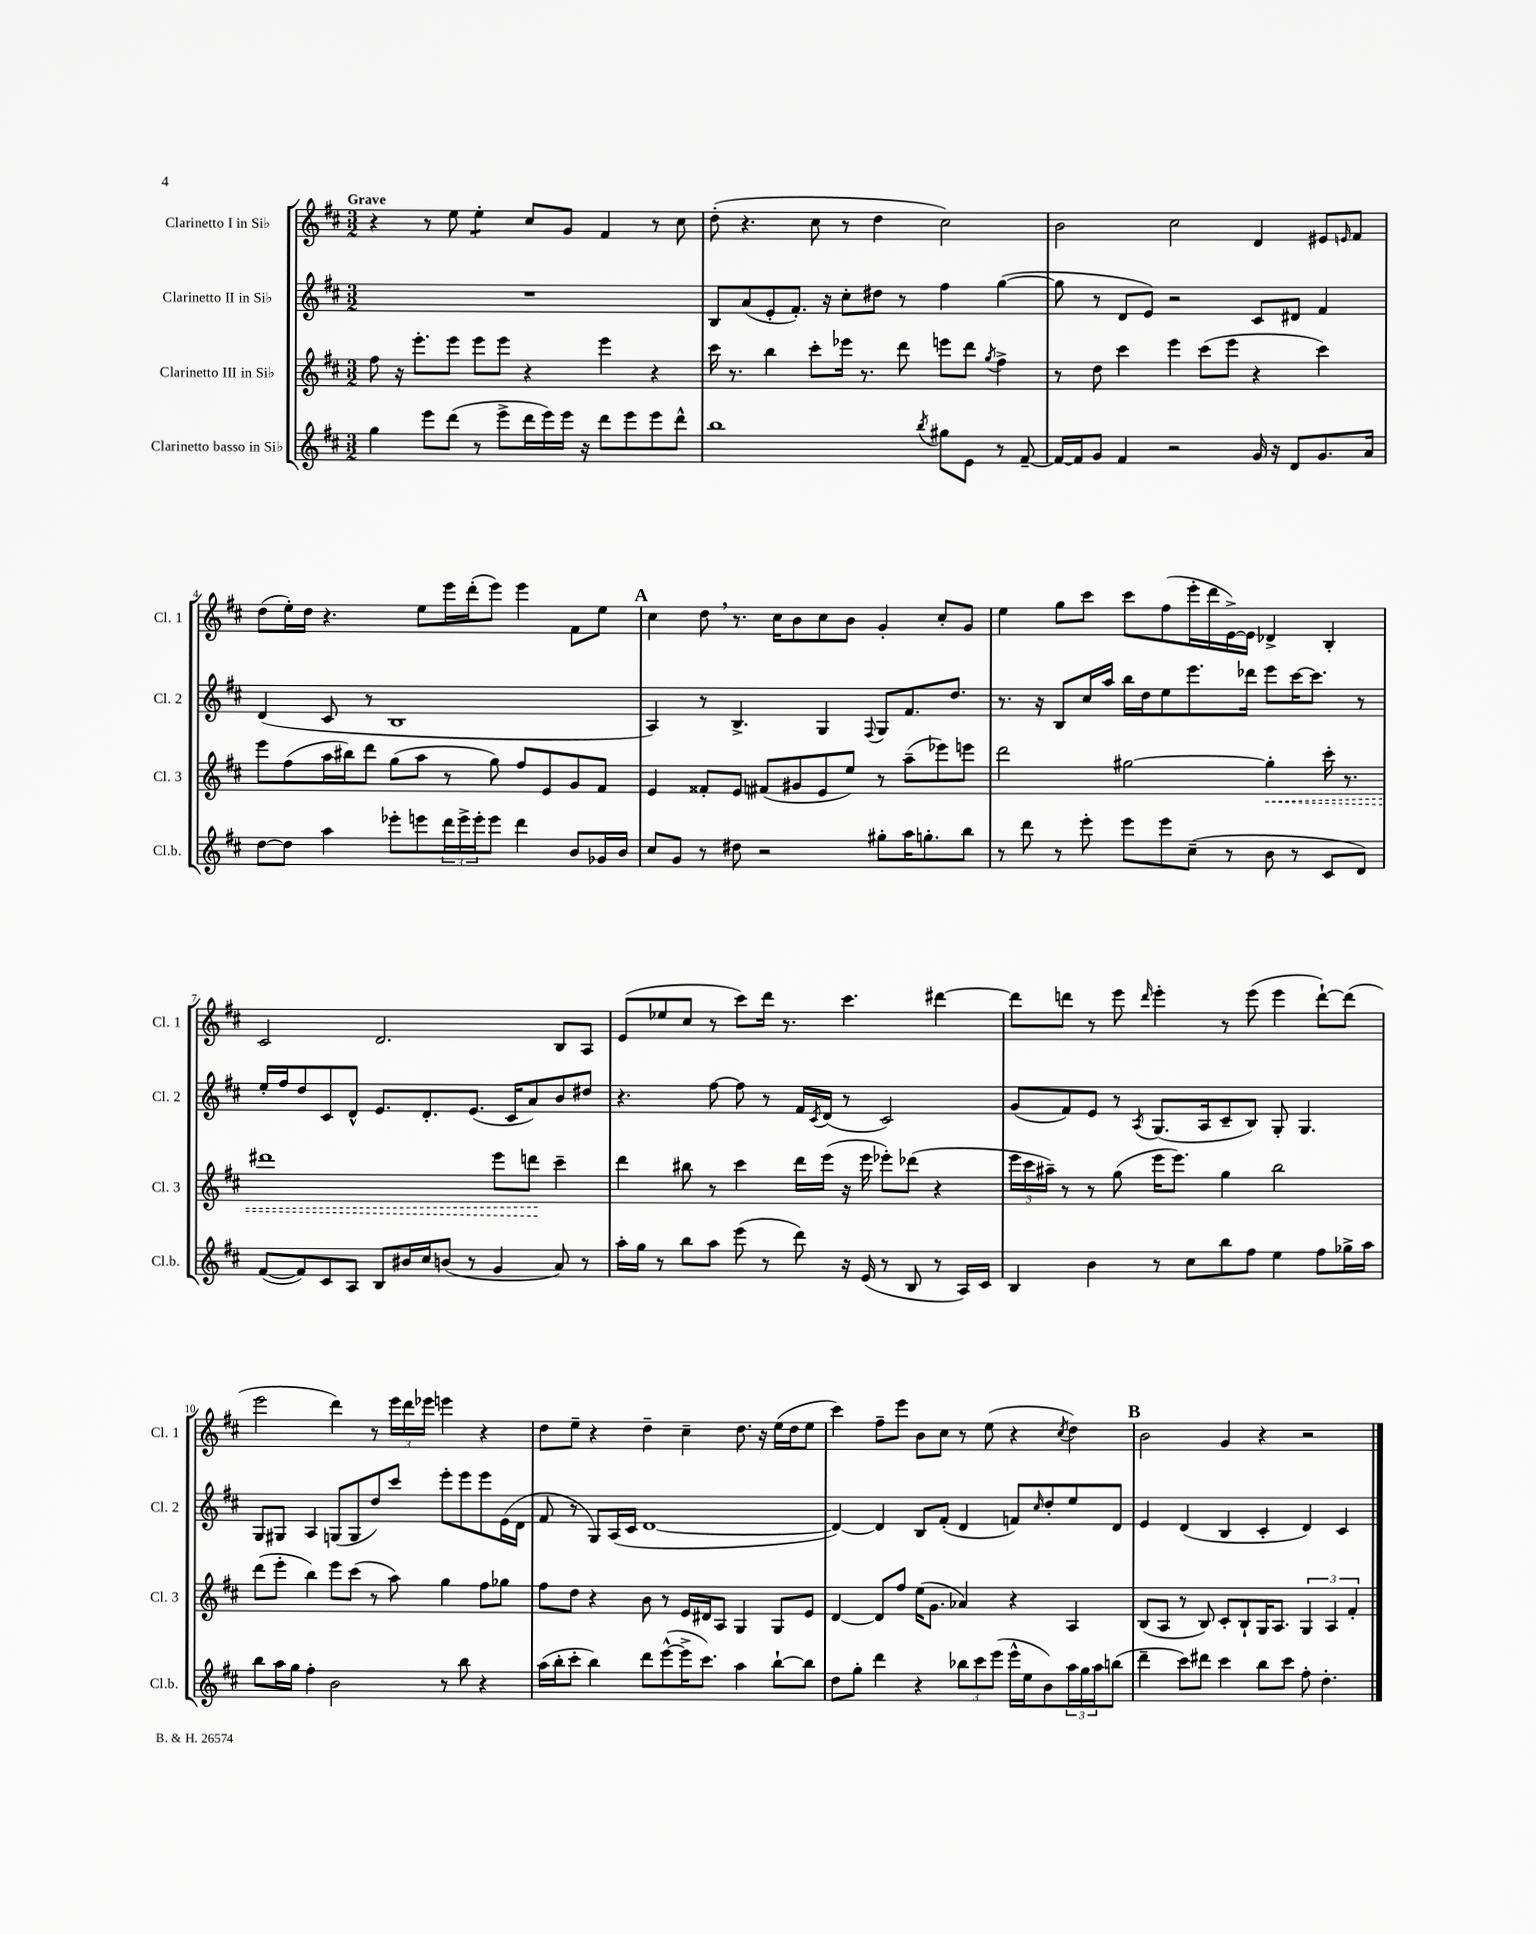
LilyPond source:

<<
\new StaffGroup <<
\new Staff = "s0" \with { instrumentName = "Clarinetto I in Sib" shortInstrumentName = "Cl. 1" } {
    \clef treble \key d \major \numericTimeSignature \time 3/2 \tempo "Grave"
    r4 r8 e''8 e''4:8-. cis''8 g'8 fis'4 r8 cis''8 |
    d''8-.( r4. cis''8 r8 d''4 cis''2) |
    b'2 cis''2 d'4 eis'8 \grace { e'16 } fis'8 |
    d''8( e''16-.) d''16 r4. e''8 e'''16 d'''16-.( e'''8) e'''4 fis'8 e''8 |
    \mark \markup { \bold "A" } cis''4 d''8 \breathe r8. cis''16 b'8 cis''8 b'8 g'4-. cis''8-. g'8 |
    e''4 g''8 cis'''8 cis'''8 fis''8( e'''16-. d'''16 e'16~->) e'16 des'4-> b4-. |
    cis'2 d'2. b8 a8 |
    e'8( ees''8 cis''8 r8 cis'''8) d'''16 r8. cis'''4. dis'''4~ |
    dis'''8 d'''8 r8 e'''8 \grace { d'''16 } e'''4-. r8 e'''8( e'''4 d'''8~-!) d'''8( |
    e'''2 d'''4) r8 \tuplet 3/2 { e'''16 d'''16 ees'''16 } e'''4 r4 |
    d''8 e''8-- r4 d''4-- cis''4-- d''8. r16 e''16( d''16 e''8 |
    cis'''4) fis''8-- e'''8 b'8 cis''8 r8 e''8( r4 \acciaccatura { cis''8 } d''4) |
    \mark \markup { \bold "B" } b'2 g'4 r4 r2 \bar "|." |
}
\new Staff = "s1" \with { instrumentName = "Clarinetto II in Sib" shortInstrumentName = "Cl. 2" } {
    \clef treble \key d \major \numericTimeSignature \time 3/2
    R1. |
    b8 a'8( e'8-. fis'8.-.) r16 cis''8-. dis''8 r8 fis''4 g''4~( |
    g''8 r8 d'8 e'8) r2 cis'8 dis'8 fis'4 |
    d'4( cis'8 r8 b1 |
    \mark \markup { \bold "A" } a4) r8 b4.-> g4 \appoggiatura { fis8 } g8 fis'8. d''8. |
    r8. r16 b8 cis''16 a''16 b''16 d''16 e''8 e'''8. des'''16 e'''8 cis'''16~ cis'''8. r8 |
    e''16-. fis''16 d''8 cis'8 d'8-^ e'8. d'8.-. e'8.( cis'16 a'8) b'8 dis''8 |
    r4. fis''8~ fis''8 r8 fis'16 \acciaccatura { cis'8 } d'16( r8 cis'2) |
    g'8( fis'8) e'8 r8 \acciaccatura { a8 } g8.( a16 cis'8-- b8) g8-. g4. |
    g8 gis8 a4 g8( g8 d''8) cis'''8 e'''8-. e'''8 e'''8 e'16( d'16 |
    fis'8 r8 g8) a16( cis'16 d'1~ |
    d'4~) d'4 b8 fis'8-.( d'4 f'8) \grace { cis''16 } d''8-. e''8 d'8 |
    \mark \markup { \bold "B" } e'4 d'4( b4 cis'4-. d'4) cis'4 \bar "|." |
}
\new Staff = "s2" \with { instrumentName = "Clarinetto III in Sib" shortInstrumentName = "Cl. 3" } {
    \clef treble \key d \major \numericTimeSignature \time 3/2
    fis''8 r16 e'''8.-. e'''8 e'''8 e'''8 r4 e'''4 r4 |
    cis'''16 r8. b''4 cis'''8-. ees'''16 r8. d'''8 e'''8 d'''8 \acciaccatura { g''8 } fis''4-> |
    r8 d''8 cis'''4 e'''4 cis'''8( e'''8 r4 cis'''4) |
    e'''8 fis''8( a''16 bis''16) d'''8 g''8( a''8 r8 g''8) fis''8 e'8 g'8 fis'8 |
    \mark \markup { \bold "A" } e'4 fisis'8-. e'8 fis'8( gis'8 e'8 e''8) r8 a''8--( ees'''8) e'''8 |
    d'''2 gis''2~ \once \override Hairpin.style = #'dashed-line gis''4-.\< cis'''16-. r8. |
    dis'''1 e'''8 d'''8\! cis'''4-- |
    d'''4 bis''8 r8 cis'''4 d'''16 e'''16( r16 e'''16 ees'''8-.) des'''8( r4 |
    \tuplet 3/2 { e'''16 cis'''16 ais''16--) } r8 r8 g''8( e'''16 e'''8.) g''4 b''2 |
    d'''8( e'''8-. b''4) e'''8 cis'''8( r8 a''8) g''4 fis''8 ges''8 |
    fis''8 d''8 r4 b'8 r8 e'16 dis'16 a8 g4 g8 e'8 |
    d'4~ d'8 fis''8 e''16( g'8. aes'4) r4 a4 |
    \mark \markup { \bold "B" } b8( a8 r8 b8) cis'8-. b8-! g16 a8. \tuplet 3/2 { g4 a4 fis'4-. } \bar "|." |
}
\new Staff = "s3" \with { instrumentName = "Clarinetto basso in Sib" shortInstrumentName = "Cl.b." } {
    \clef treble \key d \major \numericTimeSignature \time 3/2
    g''4 e'''8 d'''8( r8 e'''8-> d'''16 e'''16) e'''16 r16 d'''8 e'''8 e'''8 d'''8-^ |
    b''1 \acciaccatura { b''8 } gis''8 e'8 r8 fis'8~-- |
    fis'16~ fis'16 g'8 fis'4 r2 g'16 r16 d'8 g'8. a'16 |
    d''8~ d''8 a''4 ees'''8-. e'''8 \tuplet 3/2 { d'''16 e'''16-> e'''16-. } e'''8 d'''4 b'8 ges'16 b'16 |
    \mark \markup { \bold "A" } cis''8 g'8 r8 dis''8 r2 gis''8-. a''16 g''8.-. b''8 |
    r8 d'''8 r8 e'''8-. e'''8 e'''8 cis''8--( r8 b'8 r8 cis'8 d'8) |
    fis'8~( fis'8) cis'8 a8 b8 bis'16 cis''16 b'8( r8 g'4 a'8) r8 |
    a''16-. g''16 r8 b''8 a''8 e'''8( r8 d'''8) r16 e'16( r8 b8 r8 a16) cis'16 |
    b4 b'4 r8 cis''8 b''8 fis''8 e''4 fis''8 ges''16-> a''16 |
    b''8 a''16 g''16 fis''4-. b'2 r8 b''8 r4 |
    a''16( b''16-. cis'''8-. b''4) d'''8 e'''8~-^( e'''16-> cis'''8.) a''4 b''8~-! b''8 |
    d''8 g''8-. d'''4 r4 \tuplet 3/2 { bes''8 cis'''8 e'''8( } e'''16-^ e''16 b'8) \tuplet 3/2 { a''16 g''16 a''16 } b''8( |
    \mark \markup { \bold "B" } d'''4-- cis'''8) dis'''8 cis'''4 b''8 cis'''8 fis''8-. d''4.-. \bar "|." |
}
>>
>>
